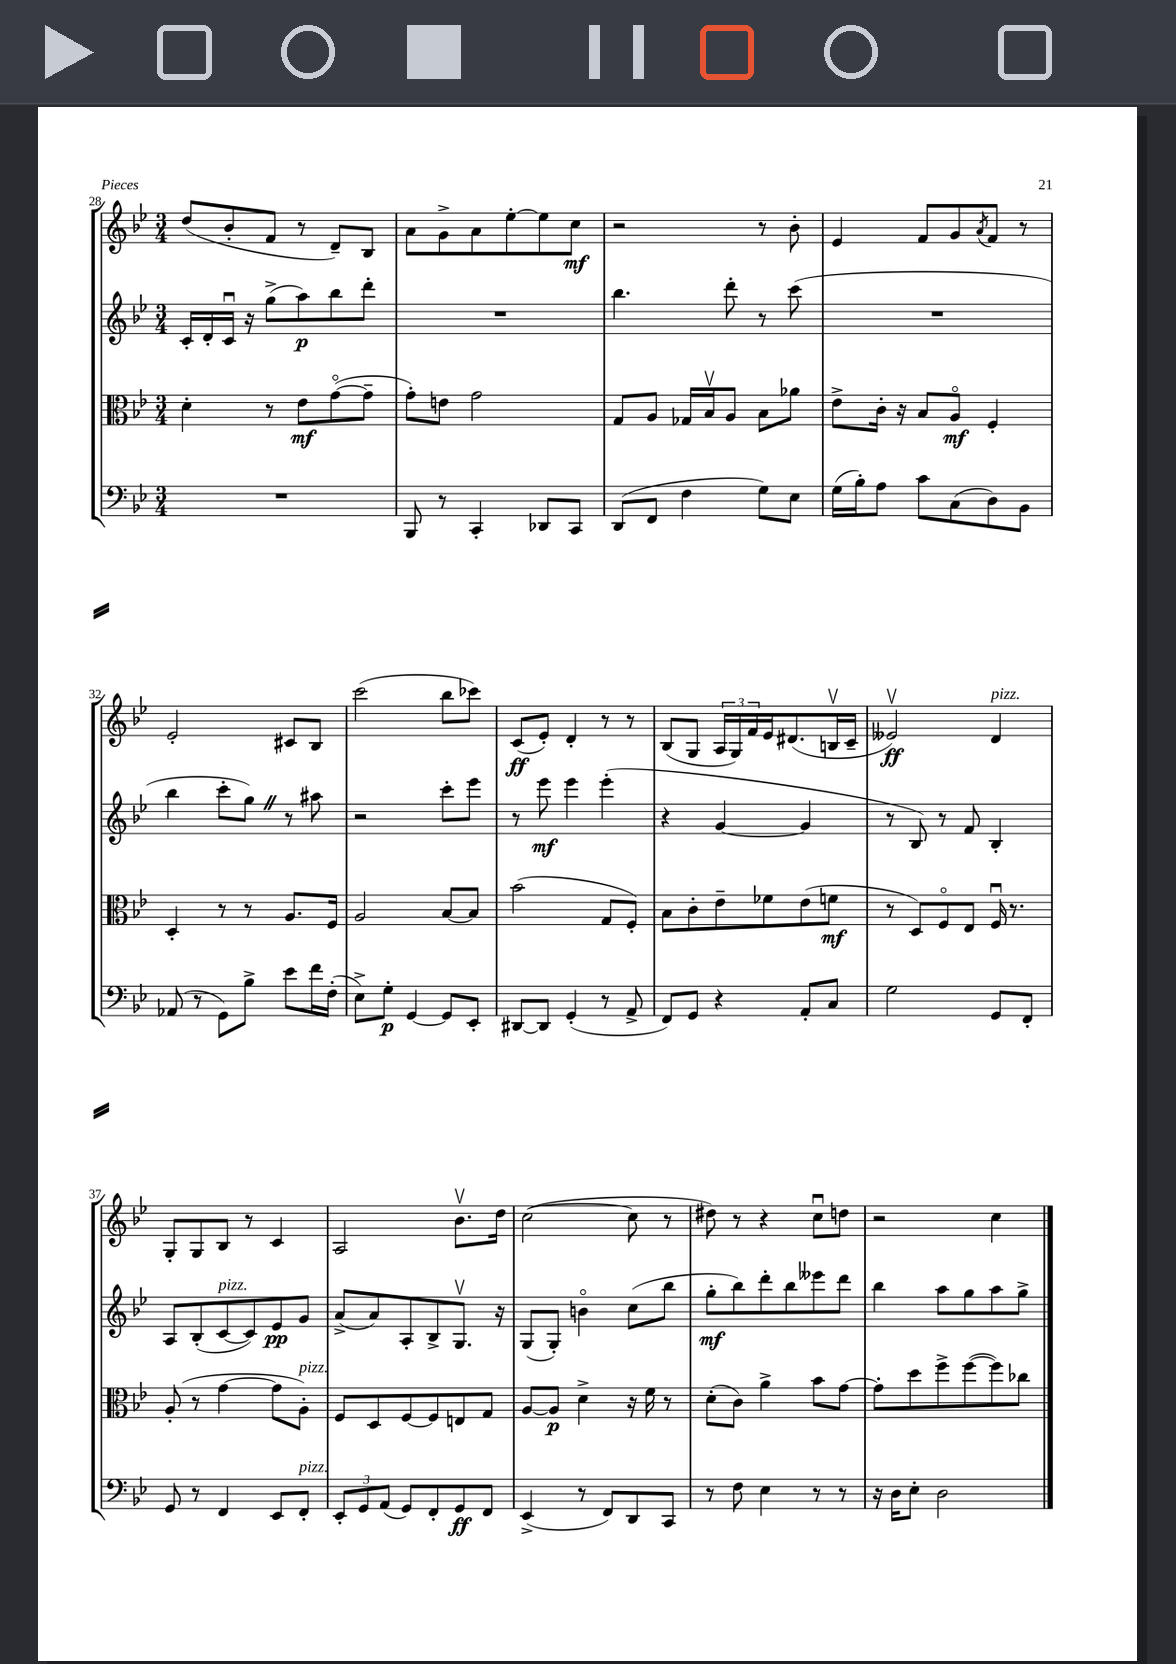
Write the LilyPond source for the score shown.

<<
\new StaffGroup <<
\new Staff = "s0" {
    \clef treble \key bes \major \numericTimeSignature \time 3/4
    d''8( bes'8-. f'8 r8 d'8--) bes8 |
    a'8 g'8-> a'8 ees''8~-. ees''8 c''8\mf |
    r2 r8 bes'8-. |
    ees'4 f'8 g'8 \acciaccatura { a'8 } f'8 r8 |
    ees'2-. cis'8 bes8 |
    c'''2( bes''8 ces'''8) |
    c'8\ff( ees'8-.) d'4-. r8 r8 |
    bes8( g8 \tuplet 3/2 { a16 g16) f'16 } ees'16 dis'8.( b16\upbow c'16-- |
    eeses'2\upbow\ff) d'4^\markup { \italic "pizz." } |
    g8-. g8 bes8 r8 c'4 |
    a2 bes'8.\upbow d''16 |
    c''2~( c''8 r8 |
    dis''8) r8 r4 c''8\downbow d''8 |
    r2 c''4 \bar "|." |
}
\new Staff = "s1" {
    \clef treble \key bes \major \numericTimeSignature \time 3/4
    c'16-. d'16-. c'16\downbow r16 g''8->( a''8\p) bes''8 d'''8-. |
    R2. |
    bes''4. d'''8-. r8 c'''8( |
    R2. |
    bes''4 c'''8-. g''8) \once \override BreathingSign.text = \markup { \musicglyph "scripts.caesura.straight" } \breathe r8 ais''8 |
    r2 c'''8-. ees'''8 |
    r8 ees'''8\mf ees'''4 ees'''4-.( |
    r4 g'4~ g'4 |
    r8 bes8) r8 f'8 bes4-. |
    a8 bes8-.( c'8~^\markup { \italic "pizz." } c'8) ees'8\pp g'8 |
    a'8->( a'8) a8-. bes8-> g8.\upbow r16 |
    g8( g8-.) b'4\flageolet c''8( bes''8 |
    g''8-.\mf bes''8) d'''8-. bes''8 eeses'''8 d'''8 |
    bes''4 a''8 g''8 a''8 g''8-> \bar "|." |
}
\new Staff = "s2" {
    \clef alto \key bes \major \numericTimeSignature \time 3/4
    d'4-. r8 ees'8\mf g'8~\flageolet( g'8-- |
    g'8-.) e'8 g'2 |
    g8 a8 ges16 bes16\upbow a8 bes8 aes'8 |
    ees'8-> c'16-. r16 bes8 a8\flageolet\mf f4-. |
    d4-. r8 r8 a8. f16 |
    a2 bes8~ bes8 |
    bes'2( g8 f8-.) |
    bes8 c'8-. ees'8-- fes'8 ees'8( f'8\mf |
    r8 d8) f8\flageolet ees8 f16\downbow r8. |
    a8-.( r8 g'4~ g'8 a8-.^\markup { \italic "pizz." }) |
    f8 d8 f8~ f8 e8 g8 |
    a8~ a8\p d'4-> r16 f'16 r8 |
    d'8-.( c'8) a'4-> bes'8 g'8~ |
    g'8-. d''8 f''8-> f''8~( f''8) ces''8 \bar "|." |
}
\new Staff = "s3" {
    \clef bass \key bes \major \numericTimeSignature \time 3/4
    R2. |
    bes,,8 r8 c,4-. des,8 c,8 |
    d,8( f,8 f4 g8) ees8 |
    g16( bes16-.) a8 c'8 c8( d8) bes,8 |
    aes,8( r8 g,8) bes8-> ees'8 f'16 f16-.( |
    ees8->) g8-.\p g,4~ g,8 ees,8-. |
    dis,8~ dis,8 g,4-.( r8 a,8-> |
    f,8) g,8 r4 a,8-. c8 |
    g2 g,8 f,8-. |
    g,8 r8 f,4 ees,8 f,8-.^\markup { \italic "pizz." } |
    \tuplet 3/2 { ees,8-. g,8 a,8( } g,8) f,8-. g,8\ff f,8 |
    ees,4->( r8 f,8) d,8 c,8 |
    r8 f8 ees4 r8 r8 |
    r16 d16 ees8-. d2 \bar "|." |
}
>>
>>
\layout { \context { \Score currentBarNumber = #28 } }
